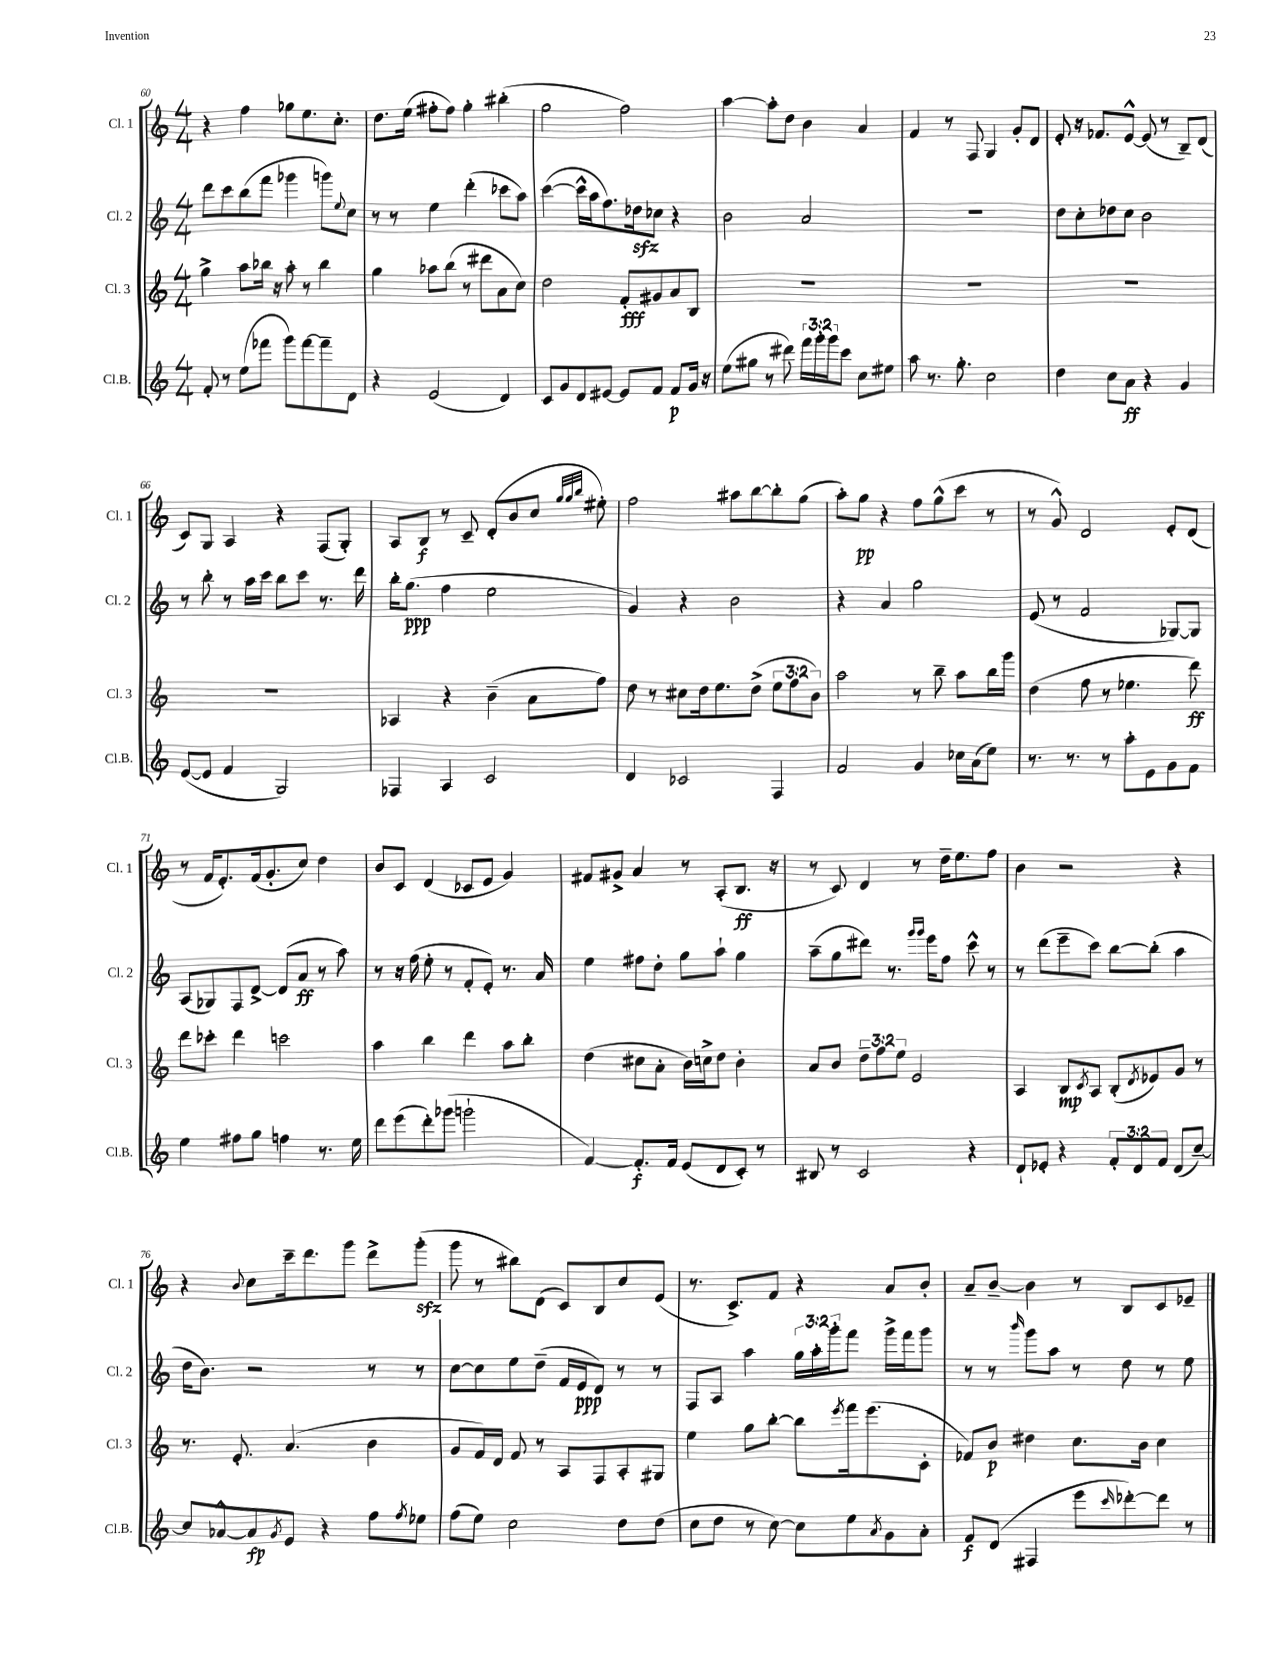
<<
\new StaffGroup <<
\new Staff = "s0" \with { instrumentName = "Cl. 1" shortInstrumentName = "Cl. 1" } {
    \clef treble \key c \major \numericTimeSignature \time 4/4
    r4 f''4 ges''8 e''8. c''8.-. |
    d''8. e''16( fis''8-. fis''8) g''4-. bis''4-.( |
    g''2 f''2) |
    a''4~ a''8-. d''8 b'4 a'4 |
    f'4 r8 f8 g4 g'8-. d'8 |
    e'8-. r16 fes'8. e'8~-^ e'8( r8 b8--) d'8( |
    c'8) g8 a4 r4 f8( g8-.) |
    a8 b8\f r8 c'8-- d'8-.( b'8 c''8 \grace { g''32 g''32 b''32 } eis''8-.) |
    f''2 ais''8 b''8~ b''8-. g''8( |
    a''8-.) g''8\pp r4 f''8 g''8-^( c'''8 r8 |
    r8 g'8-^) d'2 e'8-. d'8( |
    r8 f'16 e'8.-.) f'16( g'8.-. c''8) d''4 |
    b'8 c'8 d'4( ces'8 e'8 g'4) |
    fis'8 gis'8-> a'4 r8 a8-.( b8.\ff r16 |
    r8 c'8) d'4 r8 d''16-- e''8. f''8 |
    b'4 r2 r4 |
    r4 \appoggiatura { b'8 } c''8 c'''16-- d'''8. g'''8 d'''8-> g'''8-.\sfz( |
    g'''8 r8 bis''8) d'8( c'8) b8 c''8 e'8( |
    r8. c'8.->) f'8 r4 a'8 b'8-. |
    a'8-- b'8~-- b'4 r8 b8 c'8 ees'8-- \bar "|." |
}
\new Staff = "s1" \with { instrumentName = "Cl. 2" shortInstrumentName = "Cl. 2" } {
    \clef treble \key c \major \numericTimeSignature \time 4/4 \override Staff.TupletNumber.text = #tuplet-number::calc-fraction-text
    d'''8 c'''8 b''8( f'''8 ges'''4 g'''8) \appoggiatura { e''8 } c''8 |
    r8 r8 e''4 d'''4-.( ces'''8 a''8) |
    c'''4~( c'''16-^ a''16 f''8.) des''16\sfz ces''8 r4 |
    b'2 a'2 |
    R1 |
    d''8 c''8-. des''8 c''8 b'2 |
    r8 b''8-. r8 a''16 c'''16 b''8 c'''8 r8. d'''16 |
    b''16-. g''8.\ppp( f''4 e''2 |
    g'4) r4 b'2 |
    r4 a'4 g''2 |
    e'8( r8 f'2 ges8~) ges8 |
    a8( ges8) f8 d'8~-> d'8( a'8\ff r8 a''8) |
    r8 r16 f''16( e''8-. r8 f'8-. e'8-.) r8. a'16 |
    e''4 fis''8 d''8-. g''8 a''8-! g''4 |
    a''8--( g''8 dis'''8) r8. \grace { g'''16 g'''16 } e'''16 f''8 c'''8-^ r8 |
    r8 d'''8( e'''8-- c'''8) b''8~ b''8-.( a''4 |
    d''16 b'8.) r2 r8 r8 |
    c''8~ c''8 e''8 d''8--( f'16 e'16\ppp d'8) r8 r8 |
    f8 a8 a''4 \tuplet 3/2 { g''16 a''16-. g'''16-. } f'''8 g'''16-> f'''16 g'''8 |
    r8 r8 \grace { b'''16 } g'''8 a''8 r8 d''8 r8 e''8 \bar "|." |
}
\new Staff = "s2" \with { instrumentName = "Cl. 3" shortInstrumentName = "Cl. 3" } {
    \clef treble \key c \major \numericTimeSignature \time 4/4 \override Staff.TupletNumber.text = #tuplet-number::calc-fraction-text
    g''4-> a''8 bes''16 r16 a''8-. r8 bes''4 |
    g''4 aes''8 b''8( r8 dis'''8 a'8 c''8) |
    d''2 f'8-.\fff gis'8 a'8 b8 |
    R1 |
    R1 |
    R1 |
    R1 |
    aes4 r4 b'4--( a'8 f''8) |
    d''8 r8 cis''8 d''16 e''8. d''8->( \tuplet 3/2 { e''8 f''8 b'8) } |
    a''2 r8 b''8-- a''8 b''16 g'''16 |
    d''4( f''8 r8 ees''4. d'''8\ff) |
    d'''8 ces'''8-. d'''4 c'''2 |
    a''4 b''4 d'''4 a''8 b''8-. |
    d''4( cis''8 a'8-. b'16) c''16-> d''8 b'4-. |
    a'8 b'8 \tuplet 3/2 { d''8-- f''8 e''8 } e'2 |
    a4 b8\mp \acciaccatura { c'8 } a8 b8-.( \acciaccatura { d'8 } ees'8) g'8 r8 |
    r8. e'8.-. a'4.( b'4 |
    g'8 f'16) d'16 f'8 r8 a8 f8 a8-. gis8 |
    e''4 g''8 b''8~-. b''8 \acciaccatura { e'''8 } f'''16 e'''8.( c'8-. |
    fes'8) b'8\p dis''4 c''8. b'16 c''4 \bar "|." |
}
\new Staff = "s3" \with { instrumentName = "Cl.B." shortInstrumentName = "Cl.B." } {
    \clef treble \key c \major \numericTimeSignature \time 4/4 \override Staff.TupletNumber.text = #tuplet-number::calc-fraction-text
    f'8-. r8 e''8( fes'''8 g'''8) fes'''8~ fes'''8-- d'8 |
    r4 e'2( d'4) |
    c'8 g'8 d'8 eis'8~ eis'8 f'8 f'8\p g'16 r16 |
    e''8( gis''8 r8 dis'''8) \tuplet 3/2 { f'''16 g'''16-. g'''16 } c'''8 c''8 eis''8 |
    a''8 r8. g''8.-. c''2 |
    d''4 c''8 a'8\ff r4 g'4 |
    e'8~( e'8 f'4 g2) |
    fes4 a4 c'2 |
    d'4 ces'2 f4 |
    f'2 g'4 ces''16 a'16( e''8) |
    r8. r8. r8 a''8-. e'8 g'8 f'8 |
    e''4 fis''8 g''8 f''4 r8. e''16 |
    d'''8 e'''8( d'''8-.) ges'''8( g'''2-! |
    f'4~) f'8.-.\f f'16 e'8( d'8 c'8-.) r8 |
    bis8 r8 c'2 r4 |
    d'8-! ees'8-. r4 \tuplet 3/2 { f'8-. d'8 f'8 } d'8( c''8~--) |
    c''8 aes'8~-^ aes'8\fp \acciaccatura { g'8 } e'8 r4 f''8 \acciaccatura { f''8 } ees''8 |
    f''8( e''8) c''2 d''8 d''8( |
    c''8 d''8 r8 c''8~) c''8 e''8 \acciaccatura { a'8 } g'8 a'8-. |
    f'8\f d'8( fis4 e'''8 \grace { c'''16 } des'''8~-.) des'''8 r8 \bar "|." |
}
>>
>>
\layout { \context { \Score currentBarNumber = #60 } }
